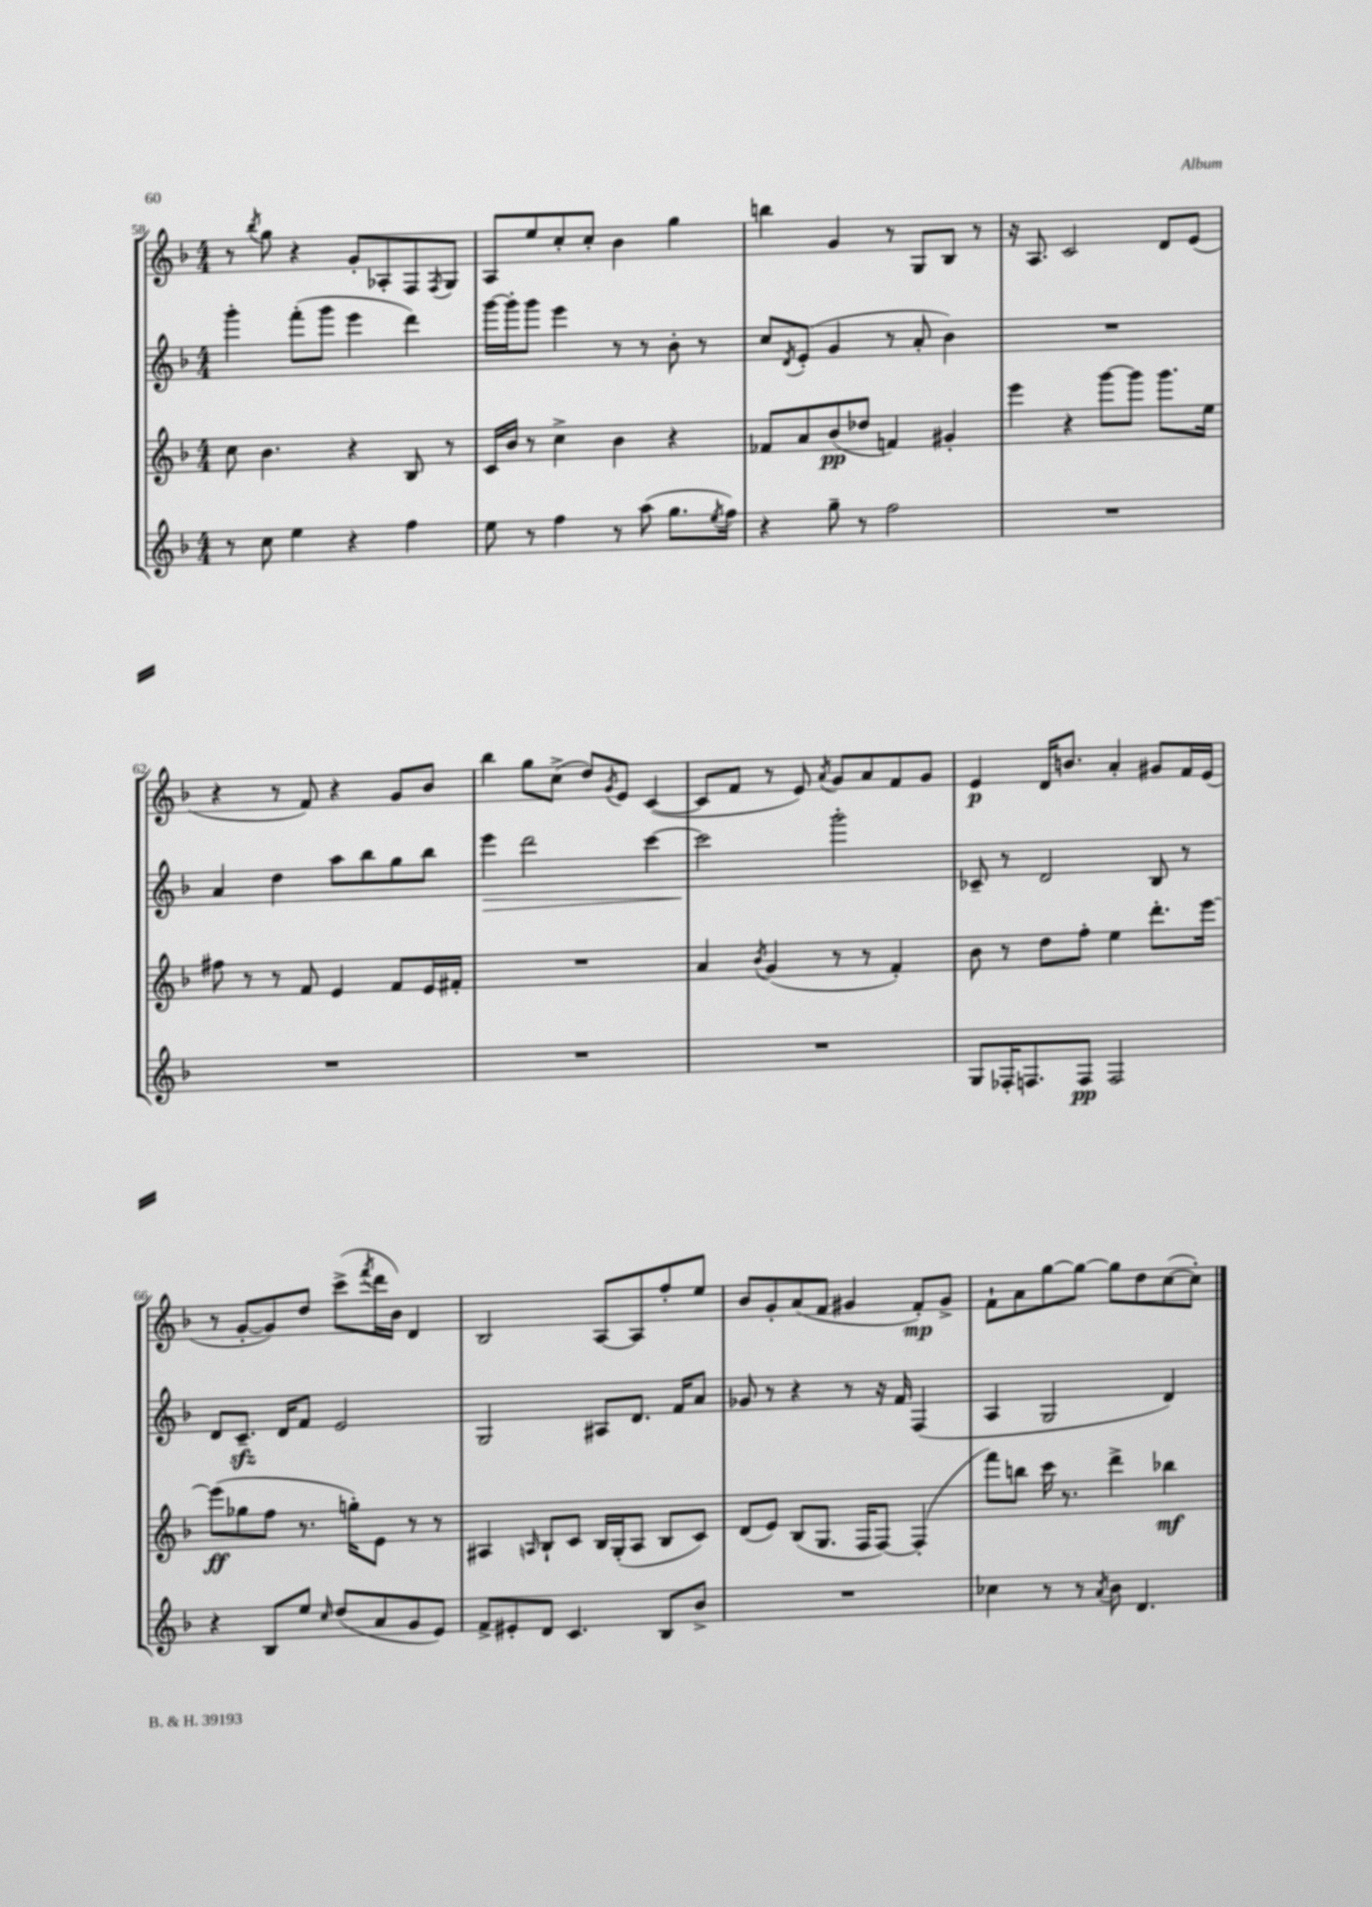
<<
\new StaffGroup <<
\new Staff = "s0" {
    \clef treble \key f \major \numericTimeSignature \time 4/4
    r8 \acciaccatura { bes''8 } g''8 r4 g'8-. aes8-. f8 \acciaccatura { f8 } g8 |
    a8 e''8 c''8-. c''8-. bes'4 g''4 |
    b''4 g'4 r8 g8 bes8 r8 |
    r16 a8. c'2 d'8 e'8( |
    r4 r8 f'8) r4 g'8 bes'8 |
    bes''4 g''8 c''8->( d''8) \acciaccatura { g'8 } e'8 c'4~( |
    c'8 f'8 r8 e'8) \acciaccatura { a'8 } g'8 a'8 f'8 g'8 |
    e'4\p d'16 b'8. a'4-. gis'8 f'16 e'16( |
    r8 g'8~-. g'8) d''8 c'''8->( \acciaccatura { f'''8 } d'''16 bes'16) d'4 |
    bes2 a8~ a8 f''8-. e''8 |
    bes'8 g'8-. a'8( f'8 gis'4 f'8-.\mp) gis'8-> |
    f'8-! a'8 g''8~ g''8~ g''8 d''8 c''8~( c''8-.) \bar "|." |
}
\new Staff = "s1" {
    \clef treble \key f \major \numericTimeSignature \time 4/4
    g'''4-. f'''8-.( g'''8 e'''4 d'''4) |
    g'''16~ g'''16-. g'''8 e'''4 r8 r8 bes'8-. r8 |
    c''8 \acciaccatura { d'8 } e'8-.( g'4 r8 a'8-. bes'4) |
    R1 |
    a'4 d''4 a''8 bes''8 g''8 bes''8 |
    e'''4\> d'''2 c'''4~ |
    c'''2\! g'''2-. |
    ces'8-- r8 d'2 bes8 r8 |
    d'8 c'8.--\sfz d'16 f'8 e'2 |
    g2 ais8 d'8. f'16 a'8 |
    ges'8 r8 r4 r8 r16 f'16 f4( |
    a4 g2 d'4) \bar "|." |
}
\new Staff = "s2" {
    \clef treble \key f \major \numericTimeSignature \time 4/4
    c''8 bes'4. r4 bes8 r8 |
    c'16 bes'16 r8 c''4-> bes'4 r4 |
    fes'8 a'8 bes'8\pp( des''8 f'4) gis'4-. |
    e'''4 r4 g'''8~ g'''8 g'''8. e''16 |
    fis''8 r8 r8 f'8 e'4 f'8 e'16 fis'16-. |
    R1 |
    a'4 \acciaccatura { bes'8 } g'4( r8 r8 f'4-.) |
    bes'8 r8 d''8 f''8-. e''4 d'''8.-. e'''16~ |
    e'''8\ff( ges''8 f''8 r8. g''16-.) e'8 r8 r8 |
    ais4 \grace { a16 } bes8-! c'8 bes16 g16-.( a8 bes8 c'8) |
    d'8( e'8) bes8( g8. f16 f8~) f4-.( |
    f'''8) b''8 c'''16 r8. d'''4-> bes''4\mf \bar "|." |
}
\new Staff = "s3" {
    \clef treble \key f \major \numericTimeSignature \time 4/4
    r8 c''8 e''4 r4 f''4 |
    e''8 r8 f''4 r8 a''8( g''8. \acciaccatura { e''8 } f''16) |
    r4 g''8-- r8 f''2 |
    R1 |
    R1 |
    R1 |
    R1 |
    g8 fes16-. f8. f8\pp f2 |
    r4 bes8 e''8 \grace { c''16 } d''8( a'8 g'8 e'8) |
    f'8-> eis'8-. d'8 c'4. bes8 bes'8-> |
    R1 |
    ces''4 r8 r8 \acciaccatura { a'8 } bes'8 d'4. \bar "|." |
}
>>
>>
\layout { \context { \Score currentBarNumber = #58 } }
